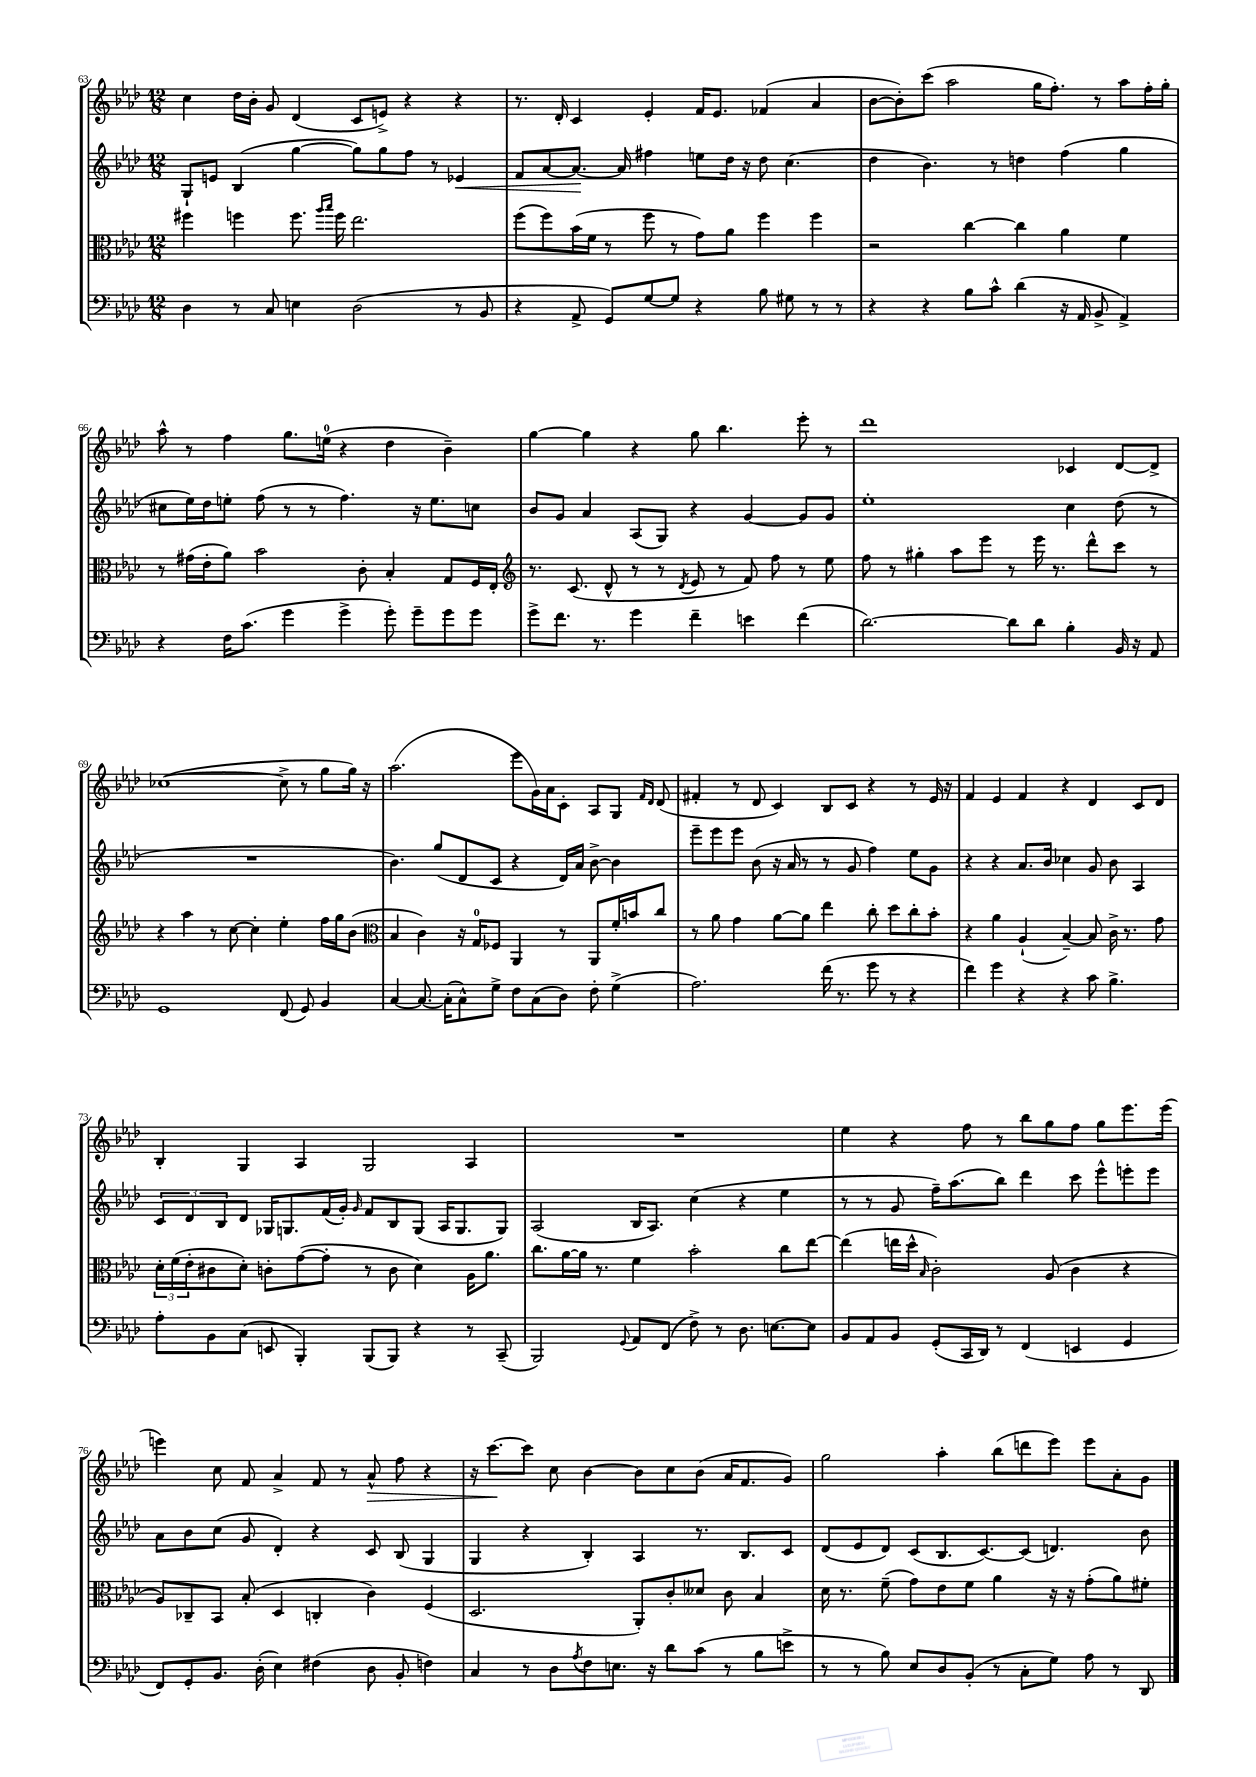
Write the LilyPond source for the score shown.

<<
\new StaffGroup <<
\new Staff = "s0" {
    \clef treble \key aes \major \numericTimeSignature \time 12/8
    c''4 des''16 bes'16-. g'8 des'4( c'8 e'8->) r4 r4 |
    r8. des'16-. c'4 ees'4-. f'16 ees'8. fes'4( aes'4 |
    bes'8~ bes'8-.) c'''8( aes''2 g''16 f''8.-.) r8 aes''8 f''16-. g''16-. |
    aes''8-^ r8 f''4 g''8. e''16-0( r4 des''4 bes'4--) |
    g''4~ g''4 r4 g''8 bes''4. ees'''8-. r8 |
    des'''1 ces'4 des'8~ des'8-> |
    ces''1~( ces''8-> r8 g''8 g''16) r16 |
    aes''2.( ees'''8 g'16) aes'16 c'8-. aes8 g8 \grace { f'16 des'16 } des'8( |
    fis'4-. r8 des'8 c'4) bes8 c'8 r4 r8 ees'16 r16 |
    f'4 ees'4 f'4 r4 des'4 c'8 des'8 |
    bes4-. g4 aes4 g2 aes4 |
    R1. |
    ees''4 r4 f''8 r8 bes''8 g''8 f''8 g''8 ees'''8. ees'''16( |
    e'''4) c''8 f'8 aes'4-> f'8 r8 aes'8-^\> f''8 r4 |
    r16 c'''8.~\! c'''8 c''8 bes'4~ bes'8 c''8 bes'8( aes'16 f'8. g'8) |
    g''2 aes''4-. bes''8( d'''8 ees'''8) ees'''8 aes'8-. g'8 \bar "|." |
}
\new Staff = "s1" {
    \clef treble \key aes \major \numericTimeSignature \time 12/8
    g8-! e'8 bes4( g''4~ g''8) g''8 f''8 r8 ees'4\< |
    f'8 aes'8~ aes'8.~\! aes'16 fis''4 e''8 des''16 r16 des''8 c''4.( |
    des''4 bes'4.) r8 d''4 f''4( g''4 |
    cis''8 ees''16) des''16 e''8-. f''8( r8 r8 f''4.) r16 e''8. c''8 |
    bes'8 g'8 aes'4 aes8( g8) r4 g'4~ g'8 g'8 |
    ees''1-. c''4 des''8( r8 |
    R1. |
    bes'4.) g''8( des'8 c'8 r4 des'16) aes'16 bes'8~-> bes'4 |
    ees'''8-- ees'''8 ees'''8 bes'8( r16 aes'16 r8 r8 g'8 f''4) ees''8 g'8 |
    r4 r4 aes'8. bes'16 ces''4 g'8 bes'8 aes4 |
    \tuplet 3/2 { c'8 des'8 bes8 } des'8 ges16 g8. f'16( g'16-.) \grace { g'16 } f'8 bes8 g8( aes16 g8. g8) |
    aes2( bes16 aes8.) c''4( r4 ees''4 |
    r8 r8 g'8 f''16--) aes''8.( bes''8) des'''4 c'''8 ees'''8-^ e'''8-. e'''8 |
    aes'8 bes'8 c''8( g'8 des'4-.) r4 c'8 bes8( g4 |
    g4 r4 bes4-.) aes4 r8. bes8. c'8 |
    des'8( ees'8 des'8) c'8( bes8. c'8.~) c'8( d'4.) bes'8 \bar "|." |
}
\new Staff = "s2" {
    \clef alto \key aes \major \numericTimeSignature \time 12/8
    fis''4 f''4 f''8. \grace { aes''16 bes''16 } f''16 ees''2. |
    f''8( f''8) bes'16( f'16 r8 f''8 r8 g'8) aes'8 f''4 f''4 |
    r2 c''4~ c''4 aes'4 f'4 |
    r8 gis'16( ees'16-. aes'8) bes'2 c'8-. bes4-. g8 f16 ees16-. |
    \clef treble r8. c'8.( des'8-^ r8 r8 \acciaccatura { des'8 } ees'8 r8 f'8) f''8 r8 ees''8 |
    f''8 r8 gis''4-. aes''8 ees'''8 r8 ees'''16 r8. des'''8-^ c'''8 r8 |
    r4 aes''4 r8 c''8~ c''4-. ees''4-. f''16 g''16 bes'8( |
    \clef alto bes4 c'4) r16 g16-0 fes8 aes,4 r8 aes,8 f'16-. b'16 c''8 |
    r8 aes'8 g'4 aes'8~ aes'8 ees''4 c''8-. des''8 c''8-. bes'8-. |
    r4 aes'4 aes4-!( bes4~--) bes8 c'16-> r8. g'8 |
    \tuplet 3/2 { des'16-. f'16( ees'16-. } cis'8 des'8-.) c'8-. g'8~( g'8-. r8 c'8 des'4) aes16 aes'8. |
    c''8. aes'16~ aes'16 r8. f'4 bes'2-. c''8 ees''8~ |
    ees''4( e''16 des''16-^ \grace { bes16 } c'2-.) aes8( c'4 r4 |
    aes8) ces8-- bes,8 bes8-.( des4 c4-. c'4) f4( |
    des2. aes,8-.) c'8-. deses'8 c'8 bes4 |
    des'16 r8. f'8--( g'8) ees'8 f'8 aes'4 r16 r16 g'8-.( aes'8) fis'8-. \bar "|." |
}
\new Staff = "s3" {
    \clef bass \key aes \major \numericTimeSignature \time 12/8
    des4 r8 c8 e4 des2( r8 bes,8 |
    r4 aes,8-> g,8) g8~ g8 r4 bes8 gis8 r8 r8 |
    r4 r4 bes8 c'8-^ des'4( r16 aes,16 bes,8-> aes,4->) |
    r4 f16 c'8.( g'4 g'4-> g'8-.) g'8-- g'8 g'8 |
    g'8-> f'8. r8. g'4 f'4-- e'4 f'4( |
    des'2.~) des'8 des'8 bes4-. bes,16 r16 aes,8 |
    g,1 f,8( g,8) bes,4 |
    c4~ c8.~ c16-.( c8-^) g8-> f8 c8( des8) f8-. g4->( |
    aes2.) f'16( r8. g'8 r8 r4 |
    f'4) g'4 r4 r4 c'8 bes4.-> |
    aes8-. bes,8 c8( e,8 bes,,4-.) bes,,8( bes,,8) r4 r8 c,8--( |
    bes,,2) \appoggiatura { g,8 } aes,8 f,8( f8->) r8 des8. e8.~ e8 |
    bes,8 aes,8 bes,8 g,8-.( c,16 des,16) r8 f,4( e,4 g,4 |
    f,8) g,8-. bes,8. des16-.( ees4) fis4( des8 bes,8-. f4) |
    c4 r8 des8 \acciaccatura { aes8 } f8 e8. r16 des'8 c'8( r8 bes8 e'8-> |
    r8 r8 bes8) ees8 des8 bes,8-.( r8 c8-. g8) aes8 r8 des,8 \bar "|." |
}
>>
>>
\layout { \context { \Score currentBarNumber = #63 } }
